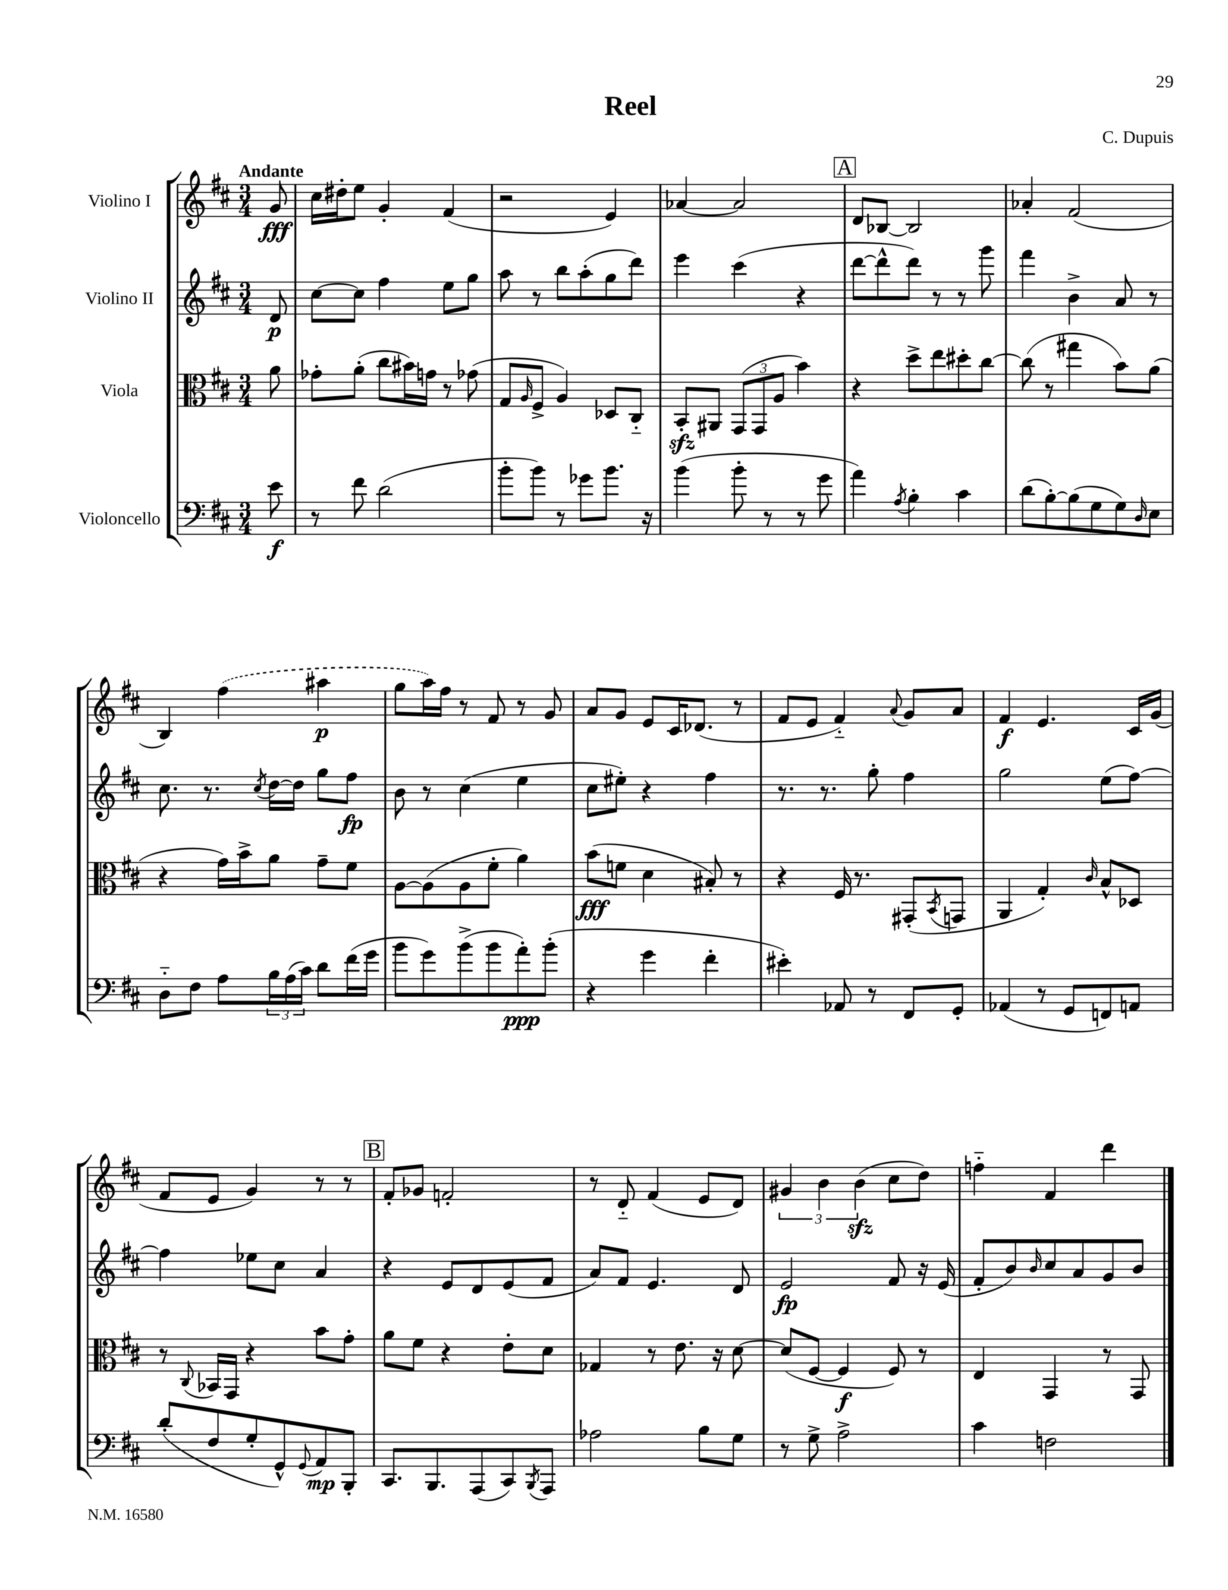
\header { title = "Reel" composer = "C. Dupuis" }
<<
\new StaffGroup <<
\new Staff = "s0" \with { instrumentName = "Violino I" } {
    \clef treble \key d \major \numericTimeSignature \time 3/4 \partial 8 \tempo "Andante"
    g'8\fff |
    cis''16 dis''16-. e''8 g'4-. fis'4( |
    r2 e'4) |
    aes'4~ aes'2 |
    \mark \markup { \box "A" } d'8 bes8~ bes2 |
    aes'4-. fis'2( |
    b4) \once \slurDashed fis''4( ais''4\p |
    g''8 a''16) fis''16 r8 fis'8 r8 g'8 |
    a'8 g'8 e'8 cis'16 des'8.( r8 |
    fis'8 e'8 fis'4-_) \appoggiatura { a'8 } g'8 a'8 |
    fis'4\f e'4. cis'16 g'16( |
    fis'8 e'8 g'4) r8 r8 |
    \mark \markup { \box "B" } fis'8-. ges'8 f'2-. |
    r8 d'8-_ fis'4( e'8 d'8) |
    \tuplet 3/2 { gis'4 b'4 b'4\sfz( } cis''8 d''8) |
    f''4-_ fis'4 d'''4 \bar "|." |
}
\new Staff = "s1" \with { instrumentName = "Violino II" } {
    \clef treble \key d \major \numericTimeSignature \time 3/4 \partial 8
    d'8\p |
    cis''8~ cis''8 fis''4 e''8 g''8 |
    a''8 r8 b''8 a''8-.( g''8 d'''8) |
    e'''4 cis'''4( r4 |
    \mark \markup { \box "A" } d'''8~ d'''8-^ d'''8) r8 r8 g'''8 |
    fis'''4 b'4-> a'8 r8 |
    cis''8. r8. \acciaccatura { cis''8 } d''16~ d''16 g''8 fis''8\fp |
    b'8 r8 cis''4( e''4 |
    cis''8 eis''8-.) r4 fis''4 |
    r8. r8. g''8-. fis''4 |
    g''2 e''8( fis''8~) |
    fis''4 ees''8 cis''8 a'4 |
    \mark \markup { \box "B" } r4 e'8 d'8 e'8( fis'8 |
    a'8) fis'8 e'4. d'8 |
    e'2\fp fis'8 r16 e'16( |
    fis'8-. b'8) \grace { b'16 } cis''8 a'8 g'8 b'8 \bar "|." |
}
\new Staff = "s2" \with { instrumentName = "Viola" } {
    \clef alto \key d \major \numericTimeSignature \time 3/4 \partial 8
    a'8 |
    ges'8-. a'8-.( cis''8 bis'16) g'16 r8 ges'8( |
    g8 \grace { a16 } fis8-> a4) des8 cis8-_ |
    b,8-.\sfz ais,8 \tuplet 3/2 { g,8( g,8 a8 } b'4) |
    \mark \markup { \box "A" } r4 d''8-> e''8 dis''8-. cis''8~ |
    cis''8( r8 gis''4 b'8) a'8( |
    r4 g'16) b'16-> a'8 g'8-- fis'8 |
    a8~ a8( a8 fis'8-. a'4) |
    b'8\fff( f'8 d'4 bis8-.) r8 |
    r4 fis16 r8. gis,8-.( \acciaccatura { b,8 } g,8 |
    a,4 g4-.) \grace { cis'16 } b8-^ des8 |
    r8 \appoggiatura { cis8 } bes,16 g,16 r4 b'8 g'8-. |
    \mark \markup { \box "B" } a'8 fis'8 r4 e'8-. d'8 |
    ges4 r8 e'8. r16 d'8~ |
    d'8( fis8~ fis4\f fis8) r8 |
    e4 g,4 r8 g,8 \bar "|." |
}
\new Staff = "s3" \with { instrumentName = "Violoncello" } {
    \clef bass \key d \major \numericTimeSignature \time 3/4 \partial 8
    e'8\f |
    r8 fis'8 d'2( |
    b'8-. b'8) r8 ges'8 b'8. r16 |
    b'4( b'8-. r8 r8 g'8 |
    \mark \markup { \box "A" } a'4) \acciaccatura { a8 } b4-. cis'4 |
    d'8( b8~-.) b8( g8 g8) \grace { d16 } e8 |
    d8-_ fis8 a8 \tuplet 3/2 { b16 a16( cis'16) } d'8 fis'16( g'16 |
    b'8 g'8) b'8->( b'8 a'8-.\ppp) b'8-.( |
    r4 g'4 fis'4-. |
    eis'4-.) aes,8 r8 fis,8 g,8-. |
    aes,4( r8 g,8 f,8) a,8 |
    d'8-.( fis8 g8-. g,8-^) \appoggiatura { g,8 } a,8\mp b,,8-. |
    \mark \markup { \box "B" } cis,8. b,,8. a,,8( cis,8) \acciaccatura { b,,8 } a,,8 |
    aes2 b8 g8 |
    r8 g8-> a2-> |
    cis'4 f2 \bar "|." |
}
>>
>>
\layout { \context { \Score \remove "Bar_number_engraver" } }
